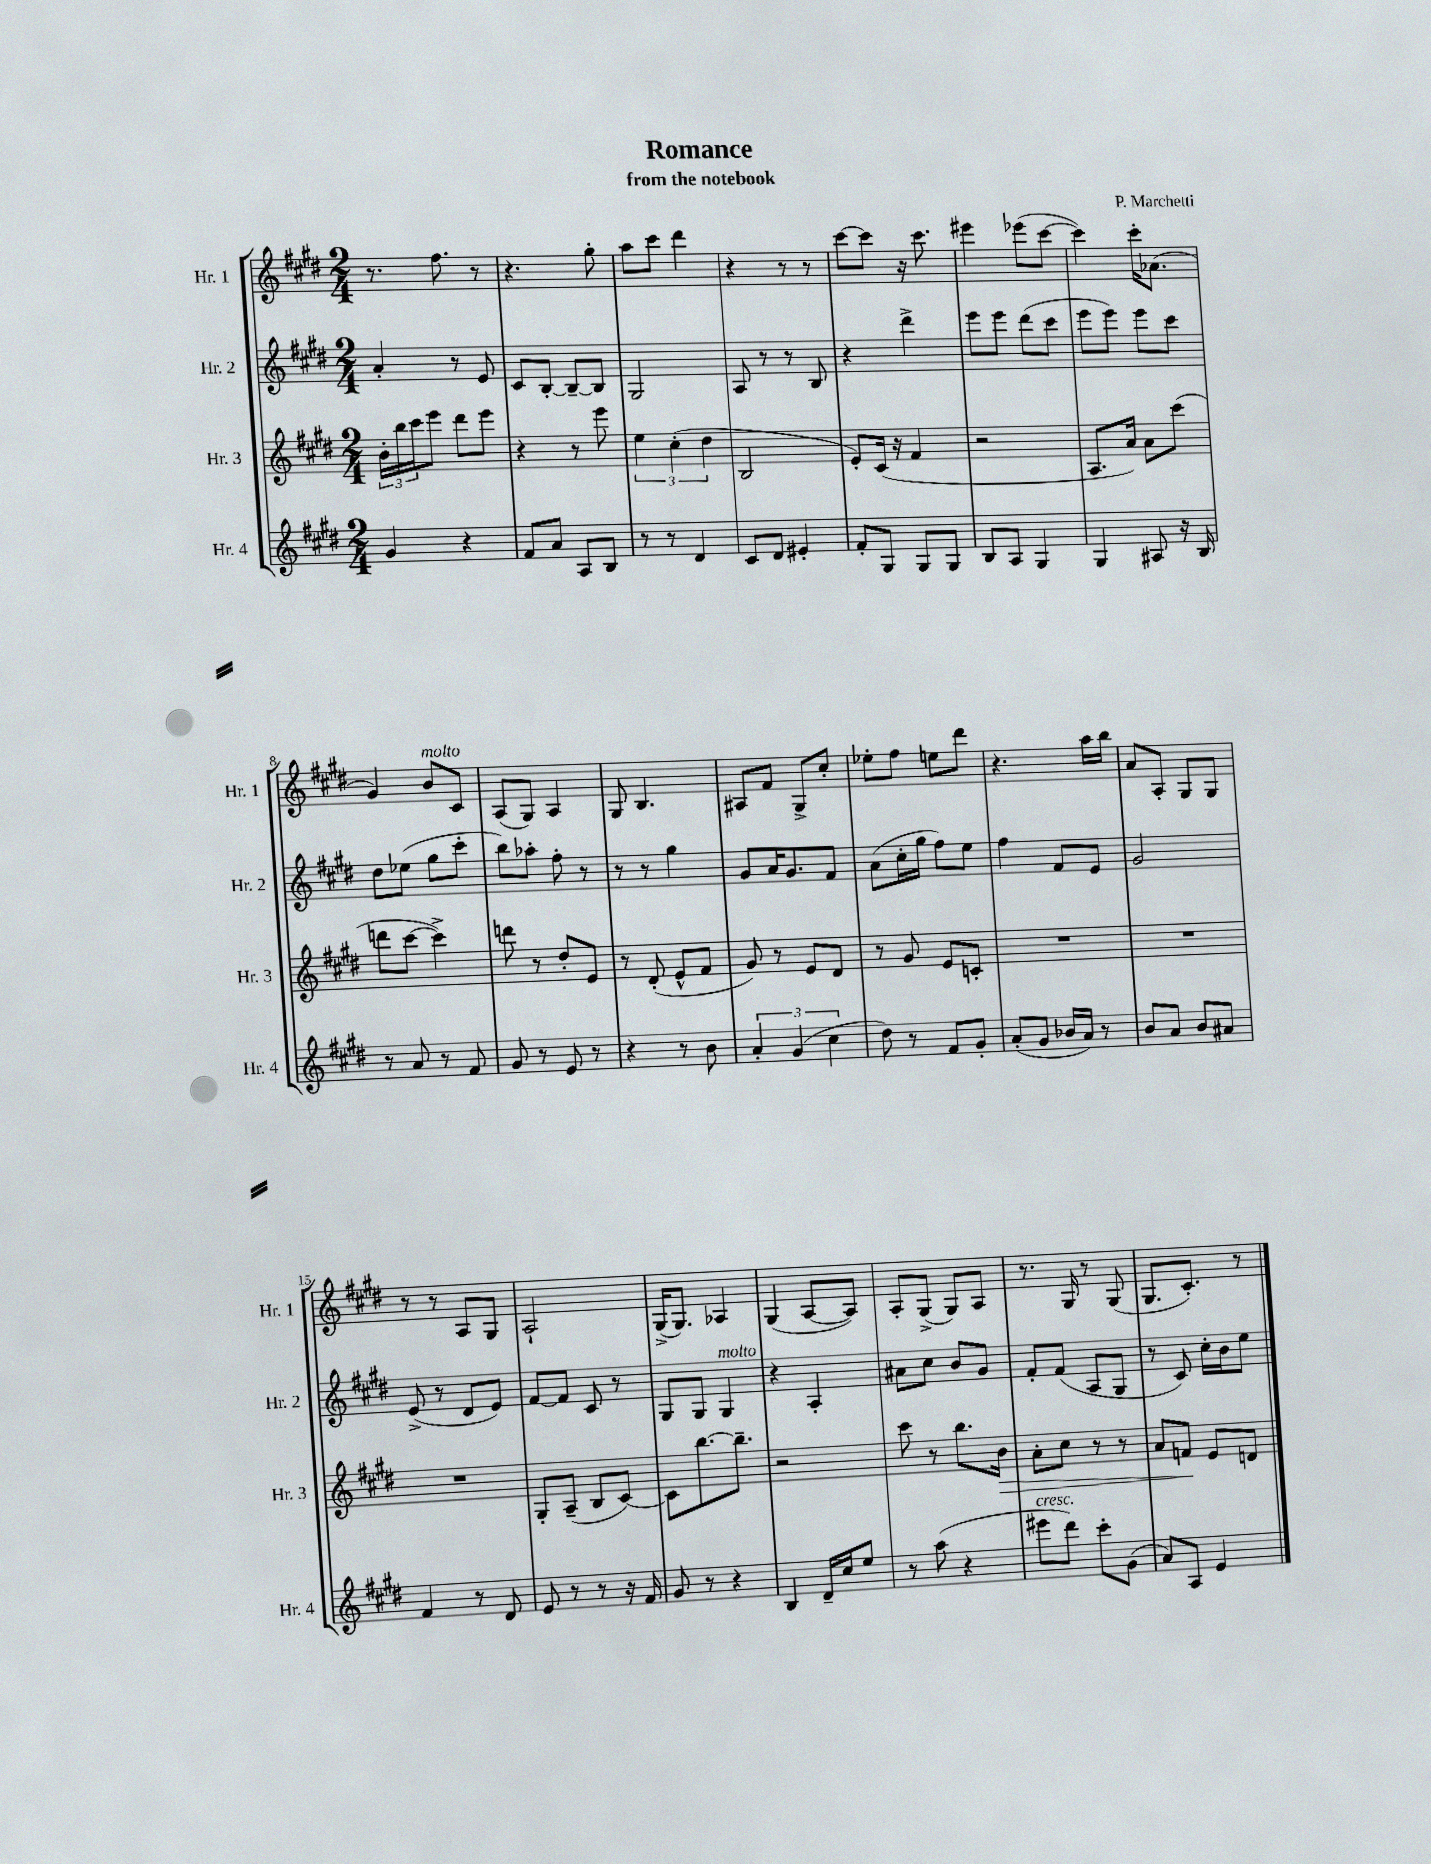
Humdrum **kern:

**kern	**kern	**kern	**kern
*staff4	*staff3	*staff2	*staff1
*clefG2	*clefG2	*clefG2	*clefG2
*k[f#c#g#d#]	*k[f#c#g#d#]	*k[f#c#g#d#]	*k[f#c#g#d#]
*M2/4	*M2/4	*M2/4	*M2/4
4g#	24b'	4a'	8.r
.	24bb	.	.
.	24ccc#	.	.
.	8eee	.	.
.	.	.	8.ff#
4r	8ddd#	8r	.
.	8eee	8e	8r
=	=	=	=
8f#	4r	8c#	4.r
8a	.	[8B'	.
8A	8r	8B~_	.
8B	8eee	8B]	8gg#'
=	=	=	=
8r	6ee	2G#	8aa
8r	.	.	8ccc#
.	(6cc#'	.	.
4d#	.	.	4ddd#
.	6dd#	.	.
=	=	=	=
8c#	2B	8A	4r
8d#	.	8r	.
4e#'	.	8r	8r
.	.	8B	8r
=	=	=	=
8f#'	8e')	4r	[8ccc#
8G#	(16c#	.	8ccc#]
.	16r	.	.
8G#	4f#	4ddd#^	16r
.	.	.	8.ccc#
8G#	.	.	.
=	=	=	=
8B	2r	8eee	4eee#
8A	.	8eee	.
4G#	.	(8ddd#	(8eee-
.	.	8ccc#	[8ccc#
=	=	=	=
4G#	8.A	8eee	4ccc#])
.	.	8eee)	.
.	16a)	.	.
8A#	8a	8eee	16ccc#'
.	.	.	(8.a-
16r	(8ccc#	8ccc#	.
16B	.	.	.
=	=	=	=
8r	8ddd	8dd#	4g#)
8a	[8ccc#	(8ee-	.
8r	4ccc#^])	8gg#	8b
8f#	.	8ccc#'	8c#
=	=	=	=
8g#	8ddd	8bb)	(8A
8r	8r	8aa-'	8G#)
8e	8dd#'	8ff#'	4A
8r	8e	8r	.
=	=	=	=
4r	8r	8r	8G#
.	(8d#'	8r	4.B
8r	8e^^	4gg#	.
8b	8f#	.	.
=	=	=	=
6a'	8g#)	8g#	8A#
.	8r	16a	8f#
(6g#	.	.	.
.	.	8.g#	.
.	8e	.	8G#^
6cc#	.	.	.
.	8d#	8f#	8cc#'
=	=	=	=
8dd#)	8r	(8a	8ee-'
8r	8g#	16cc#'	8ff#
.	.	16gg#	.
8f#	8e	8ff#)	8ee
8g#'	8c'	8ee	8ddd#
=	=	=	=
(8a'	2r	4ff#	4.r
8g#	.	.	.
16b-	.	8f#	.
16a)	.	.	.
8r	.	8e	16aa
.	.	.	16bb
=	=	=	=
8b	2r	2g#	8a
8a	.	.	8A'
8b	.	.	8G#
8a#	.	.	8G#
=	=	=	=
4f#	2r	(8e^	8r
.	.	8r	8r
8r	.	8d#	8A
8d#	.	8e)	8G#
=	=	=	=
8e	8G#'	[8f#	2A`
8r	(8A~	8f#]	.
8r	8B	8c#	.
16r	[8c#)	8r	.
16f#	.	.	.
=	=	=	=
8g#	8c#]	8G#	(16G#^
.	.	.	8.G#)
8r	[8.bb	8G#	.
4r	.	4G#	4A-
.	8.bb~]	.	.
=	=	=	=
4B	2r	4r	(4G#
16d#~	.	4A'	[8A
16cc#	.	.	.
8ee	.	.	8A])
=	=	=	=
8r	8ccc#	8a#	8A'
(8aa	8r	8cc#	(8G#^
4r	8.bb	8b	8G#)
.	.	8g#	8A
.	16b	.	.
=	=	=	=
8eee#	8a'	8f#'	8.r
8ddd#)	8cc#	(8f#	.
.	.	.	16G#
8ccc#'	8r	8A	8r
(8g#	8r	8G#	(8G#
=	=	=	=
8a)	8a	8r	8.G#
8A	8f	8c#)	.
.	.	.	8.c#')
4e	8e	16cc#'	.
.	.	16b	.
.	8d	8ee	8r
==	==	==	==
*-	*-	*-	*-
